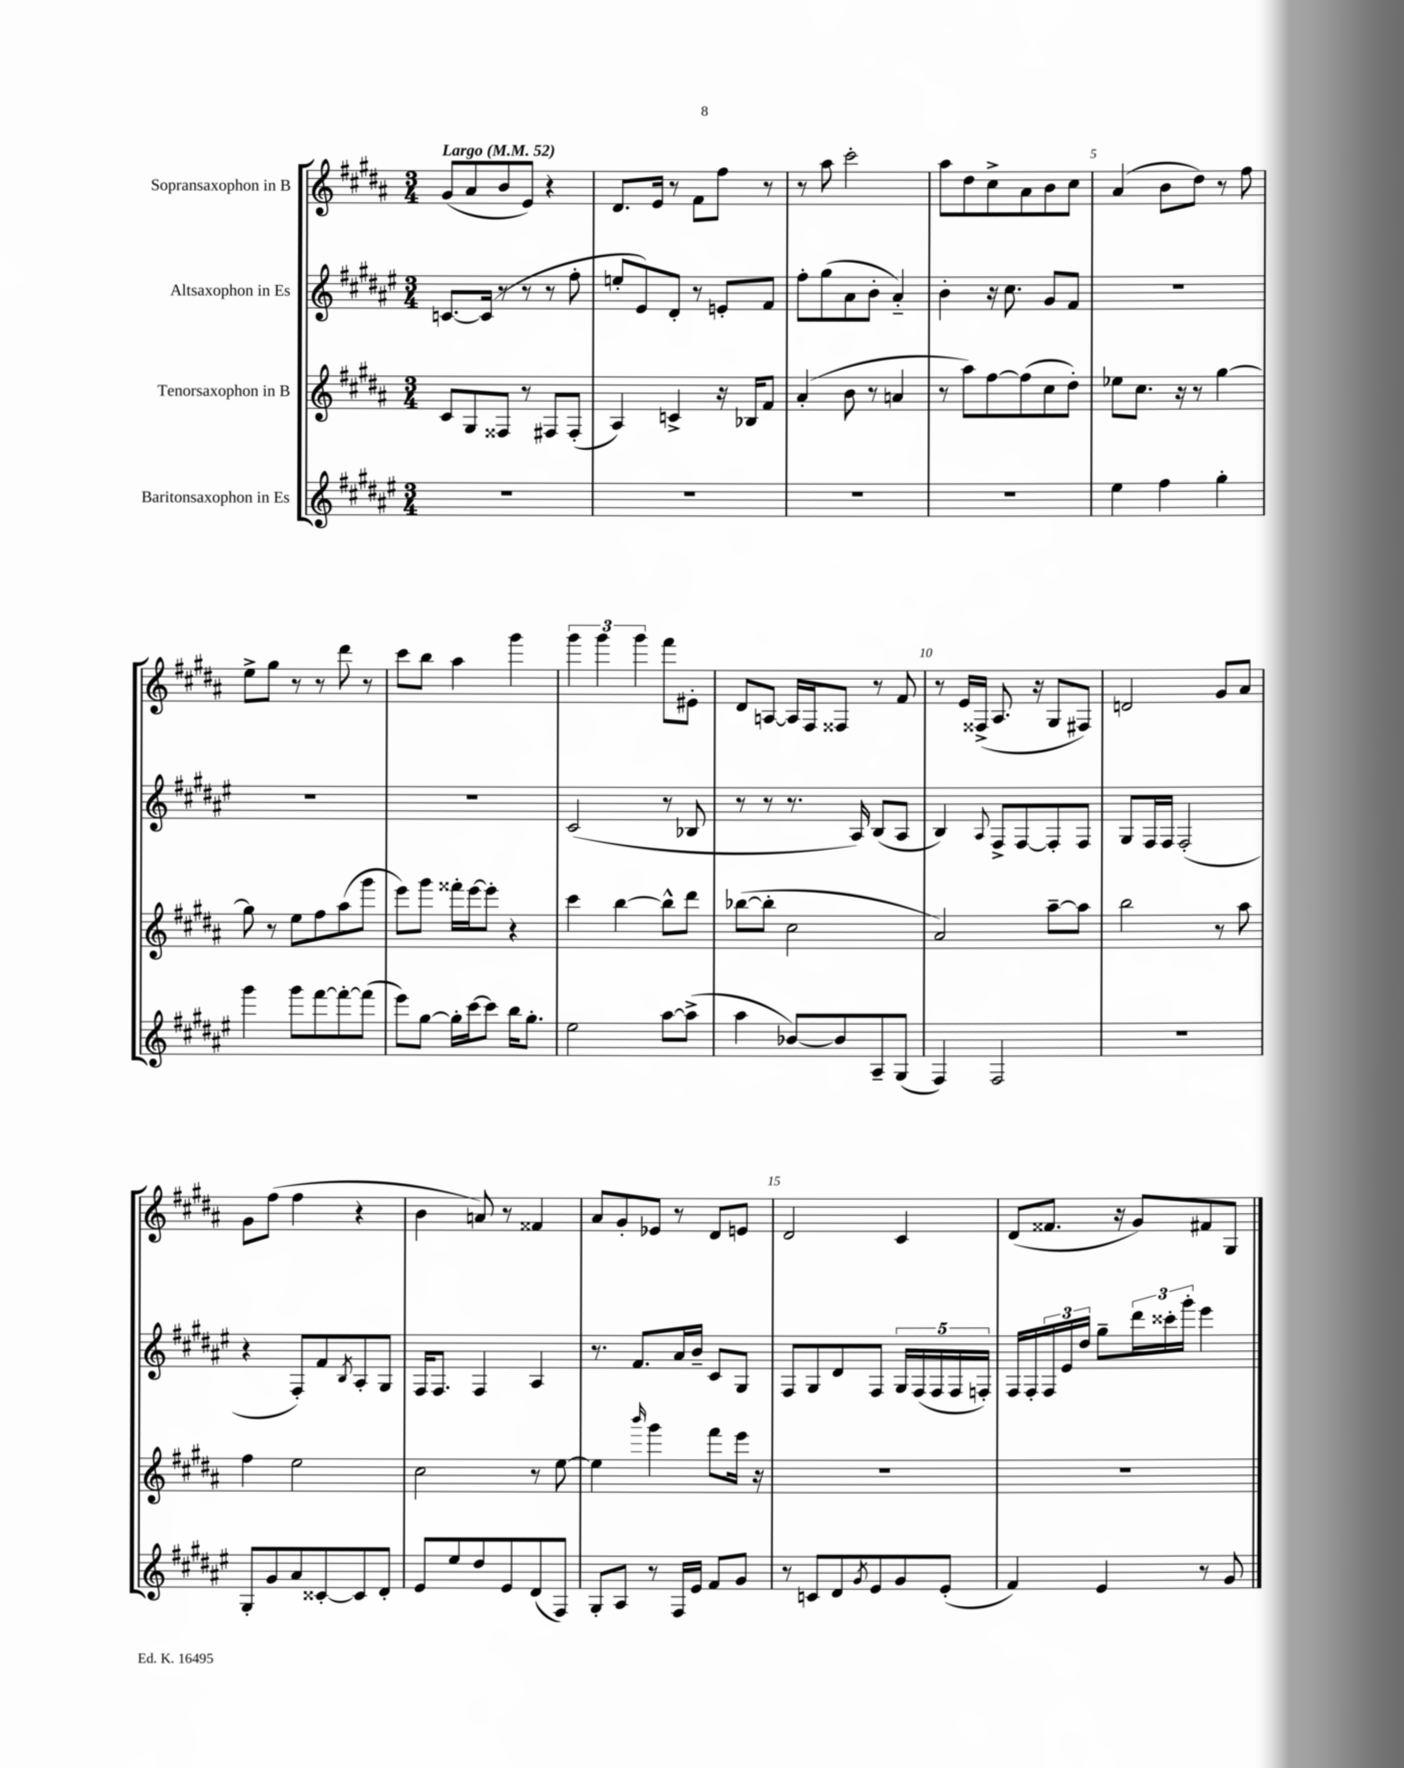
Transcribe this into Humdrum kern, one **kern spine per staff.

**kern	**kern	**kern	**kern
*part4	*part3	*part2	*part1
*staff4	*staff3	*staff2	*staff1
*I"Baritonsaxophon in Es	*I"Tenorsaxophon in B	*I"Altsaxophon in Es	*I"Sopransaxophon in B
*clefG2	*clefG2	*clefG2	*clefG2
*k[f#c#g#d#a#e#]	*k[f#c#g#d#a#]	*k[f#c#g#d#a#e#]	*k[f#c#g#d#a#]
*M3/4	*M3/4	*M3/4	*M3/4
*MM52	*MM52	*MM52	*MM52
=1	=1	=1	=1
!	!	!	!LO:TX:a:B:t=Largo
2.r	8c#/L	[8.cn/L	(8g#/L
.	8G#/	.	8a#/
.	.	(16c/Jk]	.
.	8F##X/J	8r	8b/
.	8r	8r	8e/J)
.	8F#X/L	8r	4r
.	(8F#'/J	8ff#'\	.
=2	=2	=2	=2
2.r	4A#/)	8een'/L	8.d#/L
.	.	8e#/)	.
.	.	.	16e/Jk
.	4cn^/	8d#'/J	8r
.	.	8r	8f#\L
.	16r	8en'/L	8ff#\J
.	16B-X/KL	.	.
.	8f#/J	8f#/J	8r
=3	=3	=3	=3
2.r	(4a#'/	8ff#'\L	8r
.	.	(8gg#\	8aa#\
.	8b\	8a#\	2ccc#'\
.	8r	8b'\J	.
.	4an/	4a#/)	.
=4	=4	=4	=4
2.r	8r	4b'\	8aa#\L
.	8aa#\L)	.	8dd#\
.	[8ff#\	16r	8cc#^\
.	.	8.cc#\	.
.	(8ff#\]	.	8a#\
.	8cc#\	8g#/L	8b\
.	8dd#'\J)	8f#/J	8cc#\J
=5	=5	=5	=5
4ee#\	8ee-X\L	2.r	(4a#/
.	8.cc#\J	.	.
4ff#\	.	.	8b\L
.	16r	.	.
.	8r	.	8dd#\J)
4gg#'\	[4gg#\	.	8r
.	.	.	8ff#\
!!LO:LB:g=z
=6	=6	=6	=6
4ggg#\	8gg#\]	2.r	8ee^\L
.	8r	.	8gg#\J
8ggg#\L	8ee\L	.	8r
[8fff#\	8ff#\	.	8r
8fff#'\_	(8aa#\	.	8ddd#\
(8fff#\J]	8ggg#\J	.	8r
=7	=7	=7	=7
8eee#\L)	8eee\L)	2.r	8ccc#\L
[8gg#\J	8ggg#\J	.	8bb\J
16gg#'\LL]	16fff##X'\LL	.	4aa#\
[16ccc#\J	[16eee\J	.	.
8ccc#\J]	8eee'\J]	.	.
16bb\KL	4r	.	4ggg#\
8.gg#'\J	.	.	.
=8	=8	=8	=8
2ee#\	4ccc#\	(2c#/	6ggg#\
.	.	.	6ggg#\
.	[4bb\	.	.
.	.	.	6ggg#\
[8aa#\L	8bb^^\L]	8r	8fff#\L
(8aa#^\J]	8ddd#\J	8B-X/	8e#X'\J
=9	=9	=9	=9
4aa#\	([8bb-X\L	8r	8d#/L
.	8bb-'\J]	8r	[8An/J
[8b-X/L)	2cc#\	8.r	16A/LL]
.	.	.	16F#/J
8b-/]	.	.	8F##X/J
.	.	16A#/)	.
8A#~/	.	(8B/L	8r
(8G#/J	.	8A#/J	8f#/
=10	=10	=10	=10
4F#/)	2a#/)	4B/)	8r
.	.	.	16e/LL
.	.	.	(16F##X^/JJ
.	.	8qqA#/	.
2F#/	.	8F#^/L	8.A#/
.	.	[8F#/	.
.	.	.	16r
.	[8aa#~\L	8F#'/]	8G#/L
.	8aa#\J]	8F#/J	8F#X/J)
=11	=11	=11	=11
2.r	2bb\	8G#/L	2dn/
.	.	16F#/L	.
.	.	16F#/JJ	.
.	.	(2F#'/	.
.	8r	.	8g#/L
.	8aa#\	.	8a#/J
!!LO:LB:g=z
=12	=12	=12	=12
8G#'/L	4ff#\	4r	8g#\L
8g#/	.	.	(8ff#\J
8a#/	2ee\	8F#'/L)	4ff#\
[8c##X'/	.	8f#/	.
.	.	8qB/	.
8c##/]	.	8A#'/	4r
8d#'/J	.	8G#/J	.
=13	=13	=13	=13
8e#/L	2cc#\	16F#/KL	4b\
.	.	8.F#/J	.
8ee#/	.	.	.
8dd#/	.	4F#/	8an/)
8e#/	.	.	8r
(8d#/	8r	4A#/	4f##X/
8F#/J)	[8ee\	.	.
=14	=14	=14	=14
8G#'/L	4ee\]	8.r	8a#/L
8A#/J	.	.	8g#'/
.	.	8.f#/L	.
.	16qqbbb/	.	.
8r	4ggg#\	.	8e-X/J
16F#/LL	.	16a#/L	8r
16e#/JJ	.	16b~/JJ	.
8f#/L	8fff#\L	8c#/L	8d#/L
8g#/J	16eee\Jk	8G#/J	8en/J
.	16r	.	.
=15	=15	=15	=15
8r	2.r	8F#/L	2d#/
8cn/L	.	8G#/	.
8d#/	.	8d#/	.
8qg#/	.	.	.
8e#/	.	8F#/J	.
8g#/	.	20G#/LL	4c#/
.	.	(20F#/	.
.	.	20F#/	.
(8e#'/J	.	.	.
.	.	20F#/	.
.	.	20Fn'/JJ)	.
=16	=16	=16	=16
4f#/)	2.r	16F#/LL	(8d#/L
.	.	16F#'/	.
.	.	24F#/	8.f##X/J
.	.	24e#/	.
.	.	24dd#/JJ	.
4e#/	.	8gg#~\L	.
.	.	.	16r
.	.	24ddd#\L	8g#/L)
.	.	24ccc##X'\	.
.	.	24ggg#'\JJ	.
8r	.	4eee#\	8f#X/
8g#/	.	.	8G#/J
==	==	==	==
*-	*-	*-	*-
